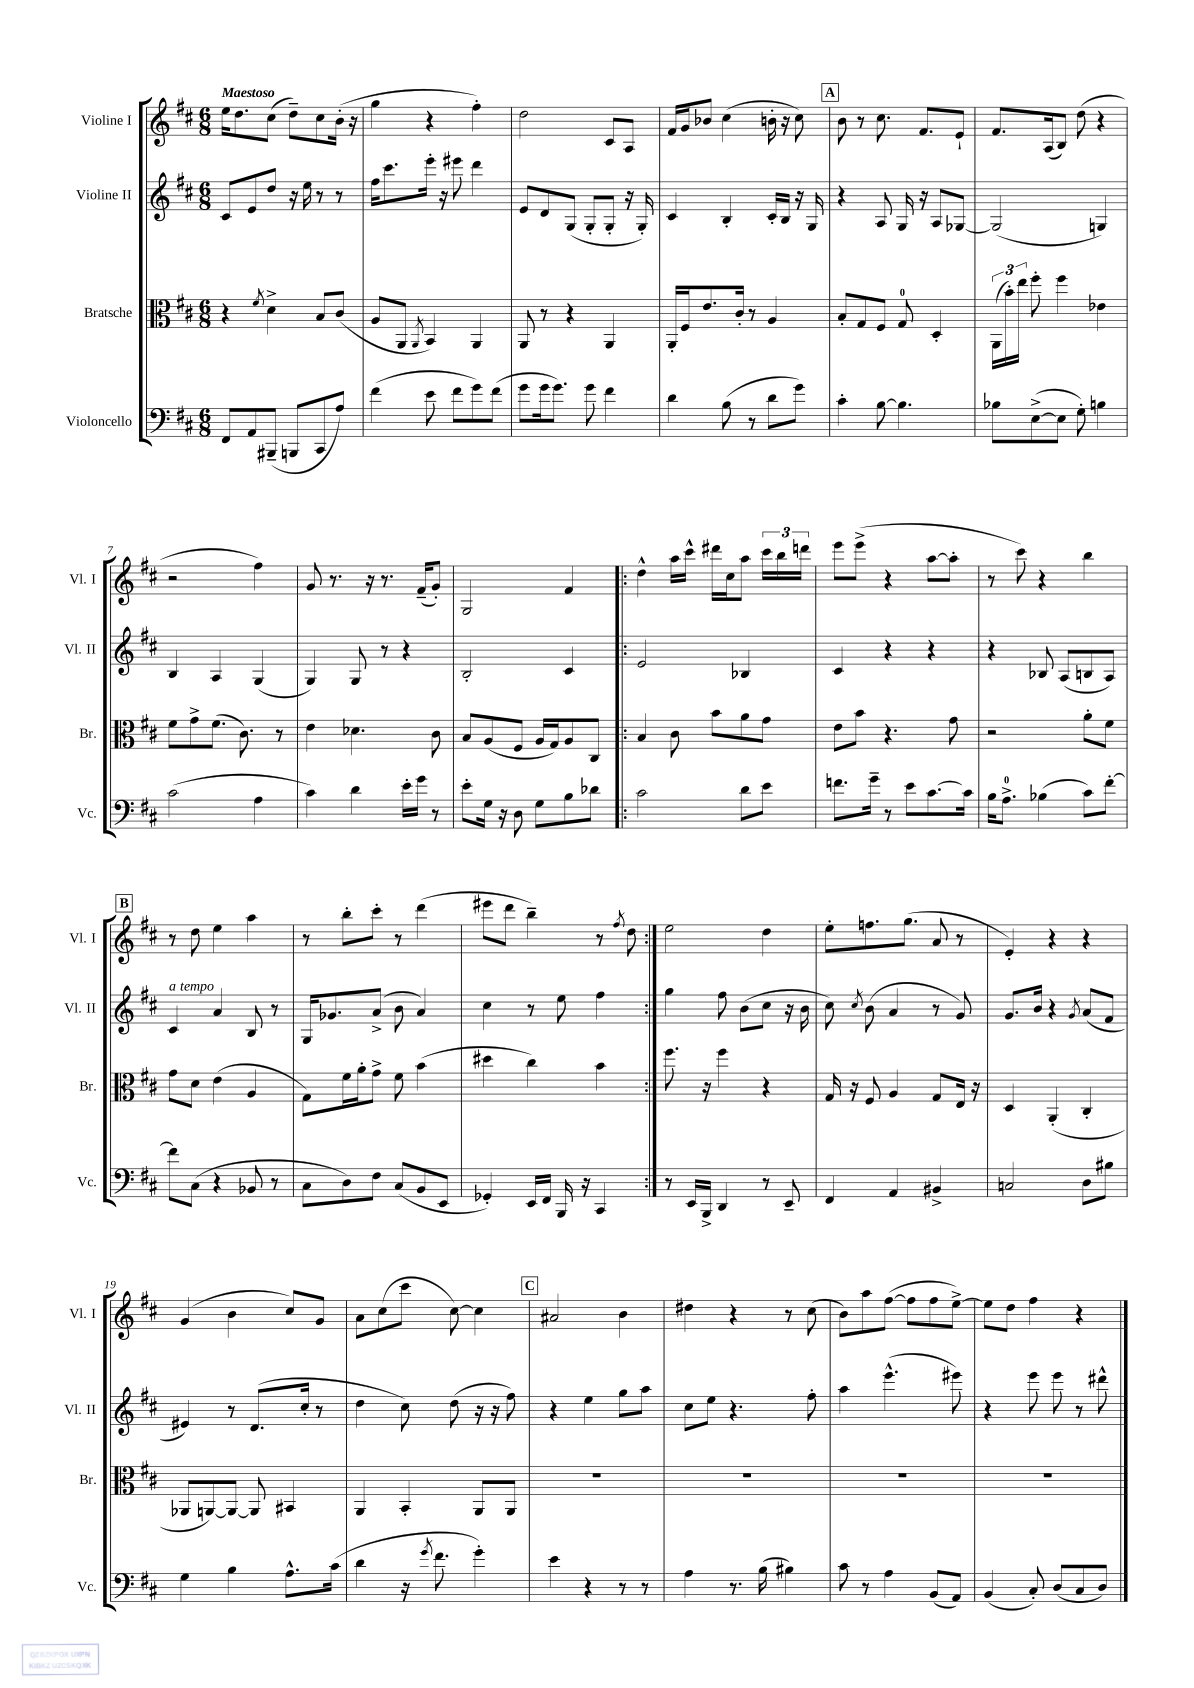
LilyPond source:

<<
\new StaffGroup <<
\new Staff = "s0" \with { instrumentName = "Violine I" shortInstrumentName = "Vl. I" } {
    \clef treble \key d \major \numericTimeSignature \time 6/8 \tempo "Maestoso"
    \autoBeamOff e''16[ d''8. cis''8]( d''8[--) cis''8 b'16]-.( r16 |
    g''4 r4 fis''4-.) |
    d''2 cis'8[ a8] |
    fis'16[ g'16 bes'8] cis''4( b'16-. r16 cis''8) |
    \mark \markup { \box "A" } b'8 r8 cis''8. fis'8.[ e'8]-! |
    fis'8.[ a16( b8]) d''8( r4 |
    r2 fis''4) |
    g'8 r8. r16 r8. fis'16[--( g'8]-.) |
    g2 fis'4 |
    \repeat volta 2 { d''4-^ a''16[ cis'''16]-^ dis'''16[ cis''16 a''8] \tuplet 3/2 { cis'''16[ b''16 d'''16] } |
    e'''8[ e'''8]->( r4 a''8[~ a''8]-. |
    r8 cis'''8) r4 b''4 |
    \mark \markup { \box "B" } r8 d''8 e''4 a''4 |
    r8 b''8[-. cis'''8]-. r8 d'''4( |
    eis'''8[ d'''8] b''4--) r8 \acciaccatura { fis''8 } d''8 | }
    e''2 d''4 |
    e''8[-. f''8. g''8.]( a'8 r8 |
    e'4-.) r4 r4 |
    g'4( b'4 cis''8[) g'8] |
    a'8[ cis''8( cis'''8] cis''8~) cis''4 |
    \mark \markup { \box "C" } ais'2 b'4 |
    dis''4 r4 r8 cis''8( |
    b'8[) a''8 fis''8]~( fis''8[ fis''8 e''8]~->) |
    e''8[ d''8] fis''4 r4 \bar "|." |
}
\new Staff = "s1" \with { instrumentName = "Violine II" shortInstrumentName = "Vl. II" } {
    \clef treble \key d \major \numericTimeSignature \time 6/8
    \autoBeamOff cis'8[ e'8 d''8] r16 e''16 r8 r8 |
    fis''16[ cis'''8. e'''16]-. r16 eis'''8 d'''4 |
    e'8[ d'8 g8]( g8[-. g8]-. r16 g16-.) |
    cis'4 b4-. cis'16[-. b16] r16 g16 |
    \mark \markup { \box "A" } r4 a8 g16 r16 a8[ ges8]~ |
    ges2( g4) |
    b4 a4 g4( |
    g4) g8 r8 r4 |
    b2-. cis'4 |
    \repeat volta 2 { e'2 bes4 |
    cis'4 r4 r4 |
    r4 bes8 a8[( b8 a8]) |
    \mark \markup { \box "B" } cis'4^\markup { \italic "a tempo" } a'4 b8 r8 |
    g16[ ges'8. a'8]->( b'8 a'4) |
    cis''4 r8 e''8 fis''4 | }
    g''4 fis''8 b'8[( cis''8] r16 b'16 |
    cis''8) \acciaccatura { cis''8 } b'8( a'4 r8 g'8) |
    g'8.[ b'16] r4 \acciaccatura { g'8 } a'8[( fis'8] |
    eis'4) r8 d'8.[( cis''16]-. r8 |
    d''4 cis''8) d''8( r16 r16 fis''8) |
    \mark \markup { \box "C" } r4 e''4 g''8[ a''8] |
    cis''8[ e''8] r4. fis''8-. |
    a''4 e'''4.-^( eis'''8) |
    r4 e'''8 e'''8 r8 dis'''8-^ \bar "|." |
}
\new Staff = "s2" \with { instrumentName = "Bratsche" shortInstrumentName = "Br." } {
    \clef alto \key d \major \numericTimeSignature \time 6/8
    \autoBeamOff r4 \acciaccatura { fis'8 } d'4-> b8[ cis'8]( |
    a8[ a,8] \acciaccatura { a,8 } b,4) a,4 |
    a,8 r8 r4 a,4 |
    a,16[-. fis16 e'8. cis'16]-. r8 a4 |
    \mark \markup { \box "A" } b8[-. g8 fis8] g8-0 d4-. |
    \tuplet 3/2 { a,16[( b'16-.) e''16] } fis''8-. fis''4 ees'4 |
    fis'8[ g'8-> fis'8.]( cis'8.) r8 |
    e'4 des'4. cis'8 |
    b8[ a8( fis8] a16[ g16) a8 cis8] |
    \repeat volta 2 { b4 cis'8 b'8[ a'8 g'8] |
    e'8[ b'8] r4. g'8 |
    r2 a'8[-. fis'8] |
    \mark \markup { \box "B" } g'8[ d'8] e'4( a4 |
    g8[) fis'16 a'16-. g'8]-> fis'8 b'4( |
    dis''4 cis''4) b'4 | }
    fis''8. r16 fis''4 r4 |
    g16 r16 fis8 a4 g8[ e16] r16 |
    d4 a,4-.( cis4-. |
    aes,8[ a,8~) a,8]~ a,8 bis,4 |
    a,4 b,4-. a,8[ a,8] |
    \mark \markup { \box "C" } R2. |
    R2. |
    R2. |
    R2. \bar "|." |
}
\new Staff = "s3" \with { instrumentName = "Violoncello" shortInstrumentName = "Vc." } {
    \clef bass \key d \major \numericTimeSignature \time 6/8
    \autoBeamOff fis,8[ a,8 bis,,8]--( b,,8[ cis,8 a8]) |
    fis'4( e'8 fis'8[ g'8) fis'8]( |
    g'8[ g'16 g'8.]) g'8 fis'4 |
    d'4 b8( r8 d'8[ g'8]) |
    \mark \markup { \box "A" } cis'4-. b8~ b4. |
    bes8[ e8~->( e8] g8-.) b4 |
    cis'2( a4 |
    cis'4) d'4 e'16[-. g'16] r8 |
    e'8[-. g16] r16 d8 g8[ b8 des'8] |
    \repeat volta 2 { cis'2 d'8[ e'8] |
    f'8.[ g'16]-- r8 e'8[ cis'8.~ cis'16] |
    b16[ a8.]-0-> bes4( cis'8[) fis'8]~-. |
    \mark \markup { \box "B" } fis'8[ cis8]( r4 bes,8 r8 |
    cis8[ d8) fis8] cis8[( b,8 e,8] |
    ges,4-.) e,16[ fis,16] b,,16 r16 cis,4 | }
    r8 e,16[ b,,16]-> d,4 r8 e,8-- |
    fis,4 a,4 bis,4-> |
    c2 d8[ bis8] |
    g4 b4 a8.[-^ cis'16]( |
    d'4 r16 \acciaccatura { g'8 } fis'8. g'4-.) |
    \mark \markup { \box "C" } e'4 r4 r8 r8 |
    a4 r8. b16( bis4) |
    cis'8 r8 a4 b,8[( a,8]) |
    b,4( cis8-.) d8[( cis8 d8]) \bar "|." |
}
>>
>>
